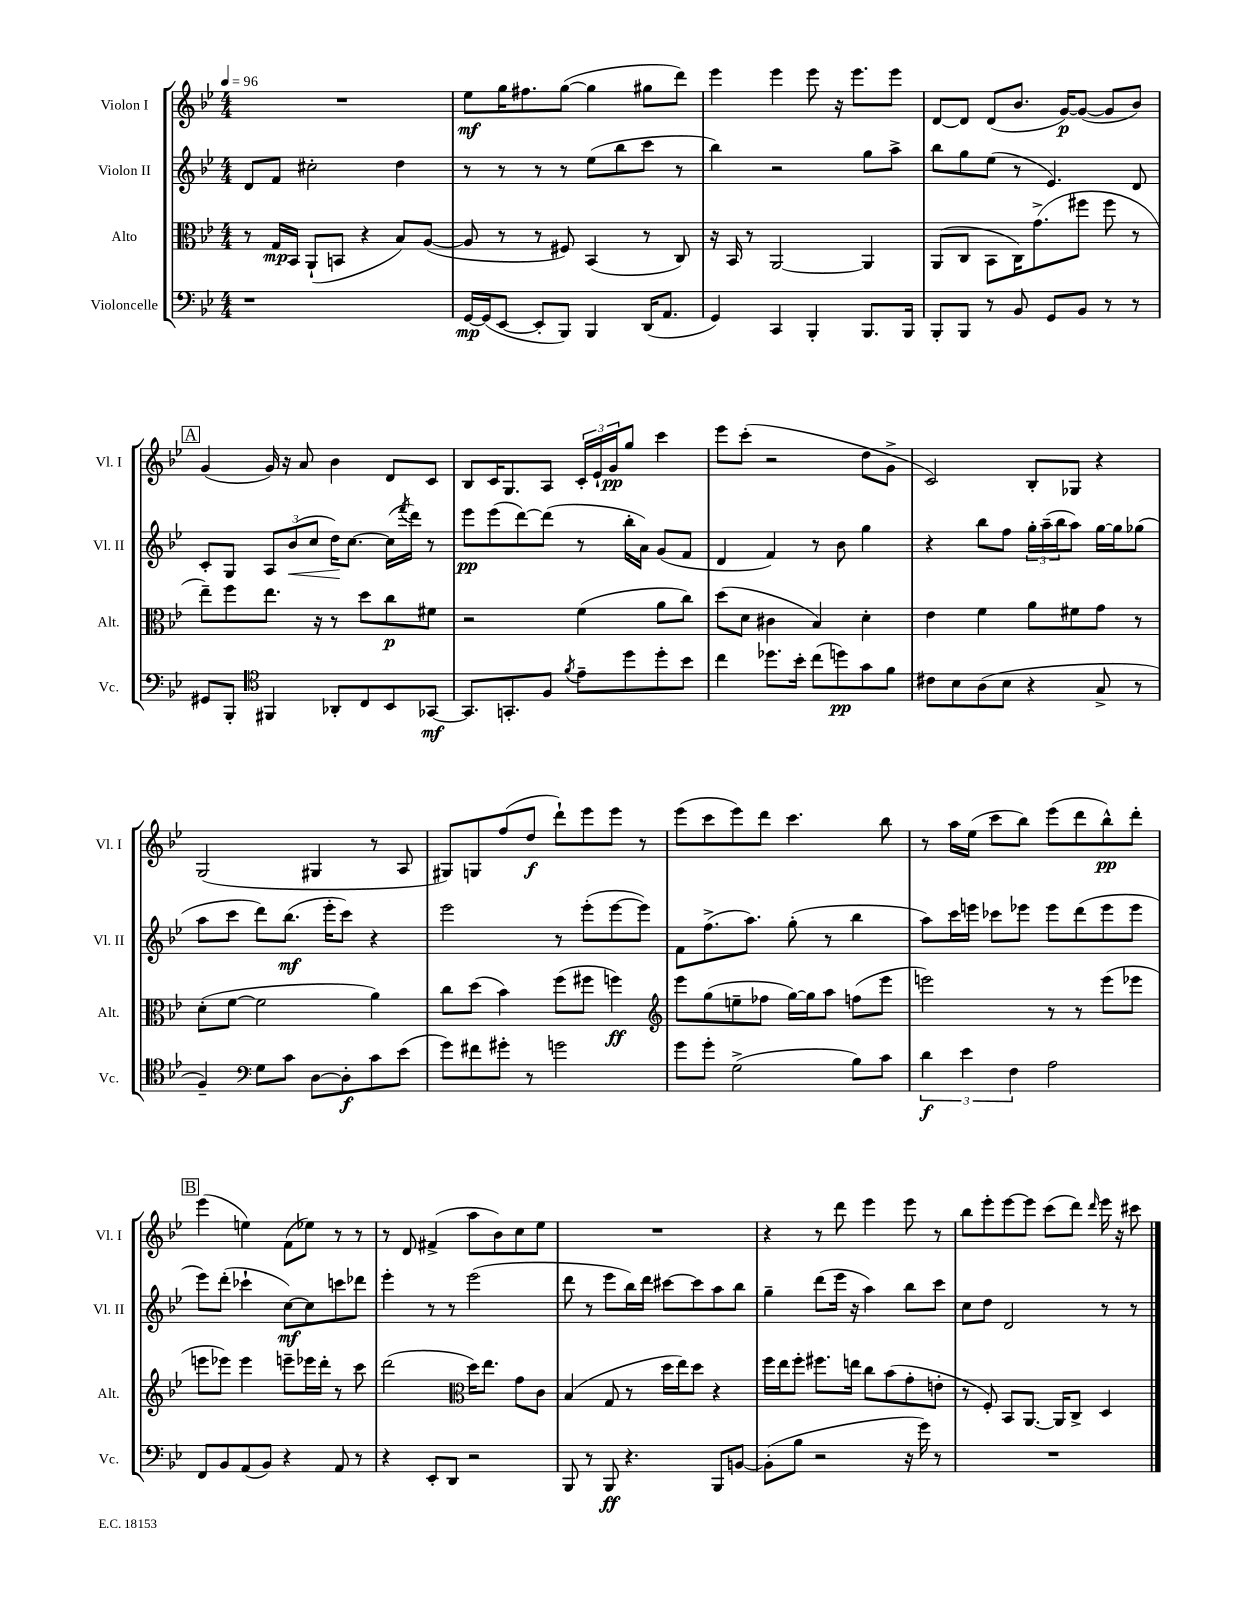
<<
\new StaffGroup <<
\new Staff = "s0" \with { instrumentName = "Violon I" shortInstrumentName = "Vl. I" } {
    \clef treble \key bes \major \numericTimeSignature \time 4/4 \tempo 4 = 96
    R1 |
    ees''8\mf g''16 fis''8. g''8~( g''4 gis''8 d'''8) |
    ees'''4 ees'''4 ees'''8 r16 ees'''8. ees'''8 |
    d'8~ d'8 d'8( bes'8. g'16~\p) g'8~( g'8 bes'8) |
    \mark \markup { \box "A" } g'4( g'16) r16 a'8 bes'4 d'8 c'8 |
    bes8 c'16 g8. a8 \tuplet 3/2 { c'16-. ees'16-! g'16\pp } g''8 c'''4 |
    ees'''8 c'''8-.( r2 d''8 g'8-> |
    c'2) bes8-. ges8 r4 |
    g2( gis4 r8 a8 |
    gis8) g8 f''8( d''8\f d'''8-!) ees'''8 ees'''8 r8 |
    ees'''8( c'''8 ees'''8) d'''8 c'''4. bes''8 |
    r8 a''16 ees''16( c'''8 bes''8) ees'''8( d'''8 bes''8-^\pp) d'''8-. |
    \mark \markup { \box "B" } ees'''4( e''4) f'8( ees''8) r8 r8 |
    r8 d'8 fis'4->( a''8 bes'8) c''8 ees''8 |
    R1 |
    r4 r8 d'''8 ees'''4 ees'''8 r8 |
    bes''8 ees'''8-. ees'''8~ ees'''8 c'''8( d'''8) \grace { d'''16 } ees'''16 r16 cis'''8 \bar "|." |
}
\new Staff = "s1" \with { instrumentName = "Violon II" shortInstrumentName = "Vl. II" } {
    \clef treble \key bes \major \numericTimeSignature \time 4/4
    d'8 f'8 cis''2-. d''4 |
    r8 r8 r8 r8 ees''8( bes''8 c'''8 r8 |
    bes''4) r2 g''8 a''8-> |
    bes''8 g''8 ees''8( r8 ees'4.) d'8 |
    \mark \markup { \box "A" } c'8-. g8 \tuplet 3/2 { a8 bes'8\<( c''8 } d''16\!) c''8.~ c''16( \acciaccatura { f'''8 } d'''16) r8 |
    ees'''8\pp ees'''8( d'''8~) d'''8( r8 bes''16-. a'16) g'8( f'8 |
    d'4 f'4) r8 bes'8 g''4 |
    r4 bes''8 f''8 \tuplet 3/2 { g''16-. a''16--( bes''16 } a''8) g''16~ g''16 ges''8( |
    a''8 c'''8 d'''8) bes''8.\mf( ees'''16-. c'''8) r4 |
    ees'''2 r8 ees'''8-.( ees'''8~ ees'''8) |
    f'8 f''8.->( a''8.) g''8-.( r8 bes''4 |
    a''8) c'''16 e'''16 ces'''8 ees'''8 ees'''8 d'''8( ees'''8 ees'''8 |
    \mark \markup { \box "B" } ees'''8) d'''8-.( ces'''4-! c''8~\mf) c''8 c'''8 des'''8 |
    ees'''4-. r8 r8 ees'''2( |
    d'''8 r8 ees'''8 bes''16) d'''16 cis'''8~ cis'''8 a''8 bes''8 |
    g''4-- d'''8( ees'''16 r16 a''4) bes''8 c'''8 |
    c''8 d''8 d'2 r8 r8 \bar "|." |
}
\new Staff = "s2" \with { instrumentName = "Alto" shortInstrumentName = "Alt." } {
    \clef alto \key bes \major \numericTimeSignature \time 4/4
    r8 g16\mp bes,16 a,8-!( b,8 r4 bes8) a8~( |
    a8 r8 r8 fis8) bes,4( r8 c8) |
    r16 bes,16 r8 a,2~ a,4 |
    a,8( c8 bes,8 c16) g'8.->( fis''8 fis''8 r8 |
    \mark \markup { \box "A" } ees''8--) f''8 ees''8. r16 r8 d''8 c''8\p fis'8 |
    r2 f'4( a'8 c''8) |
    d''8( d'8 cis'4 bes4) d'4-. |
    ees'4 f'4 a'8 fis'8 g'8 r8 |
    d'8-.( f'8~ f'2 a'4) |
    c''8 d''8( bes'4) f''8( fis''8 f''4\ff) |
    \clef treble ees'''8 g''8( e''8-- fes''8 g''16~) g''16 a''8 f''8( ees'''8 |
    e'''2) r8 r8 e'''8( ees'''8 |
    \mark \markup { \box "B" } e'''8 ees'''8) ees'''4 e'''8-- ees'''16 d'''16-. r8 c'''8 |
    d'''2( \clef alto d''16) ees''8. g'8 c'8 |
    bes4( g8 r8 d''16 ees''16) d''8 r4 |
    f''16 ees''16 f''8-. fis''8. e''16 c''8 bes'8( g'8-. e'8-. |
    r8 f8-.) bes,8 a,8.~ a,16 c8-> d4 \bar "|." |
}
\new Staff = "s3" \with { instrumentName = "Violoncelle" shortInstrumentName = "Vc." } {
    \clef bass \key bes \major \numericTimeSignature \time 4/4
    r1 |
    g,16~\mp g,16( ees,8~ ees,8-. bes,,8) bes,,4 d,16( a,8. |
    g,4) c,4 bes,,4-. bes,,8. bes,,16 |
    bes,,8-. bes,,8 r8 bes,8 g,8 bes,8 r8 r8 |
    \mark \markup { \box "A" } gis,8 bes,,8-. \clef tenor fis,4 aes,8-. c8 bes,8 ges,8~\mf |
    ges,8. g,8.-. f8 \acciaccatura { f'8 } ees'8-- d''8 d''8-. bes'8 |
    c''4 des''8. bes'16-. c''8( d''8\pp) g'8 f'8 |
    cis'8 bes8 a8( bes8 r4 g8-> r8 |
    f4--) \clef bass g8 c'8 d8~ d8-.\f c'8 ees'8( |
    g'8) fis'8 gis'8-. r8 g'2 |
    g'8 g'8-. g2->( bes8) c'8 |
    \tuplet 3/2 { d'4\f ees'4 f4 } a2 |
    \mark \markup { \box "B" } f,8 bes,8 a,8( bes,8) r4 a,8 r8 |
    r4 ees,8-. d,8 r2 |
    bes,,8 r8 bes,,8\ff r4. bes,,8 b,8~ |
    b,8-.( bes8 r2 r16 g'16) r8 |
    R1 \bar "|." |
}
>>
>>
\layout { \context { \Score \remove "Bar_number_engraver" } }
